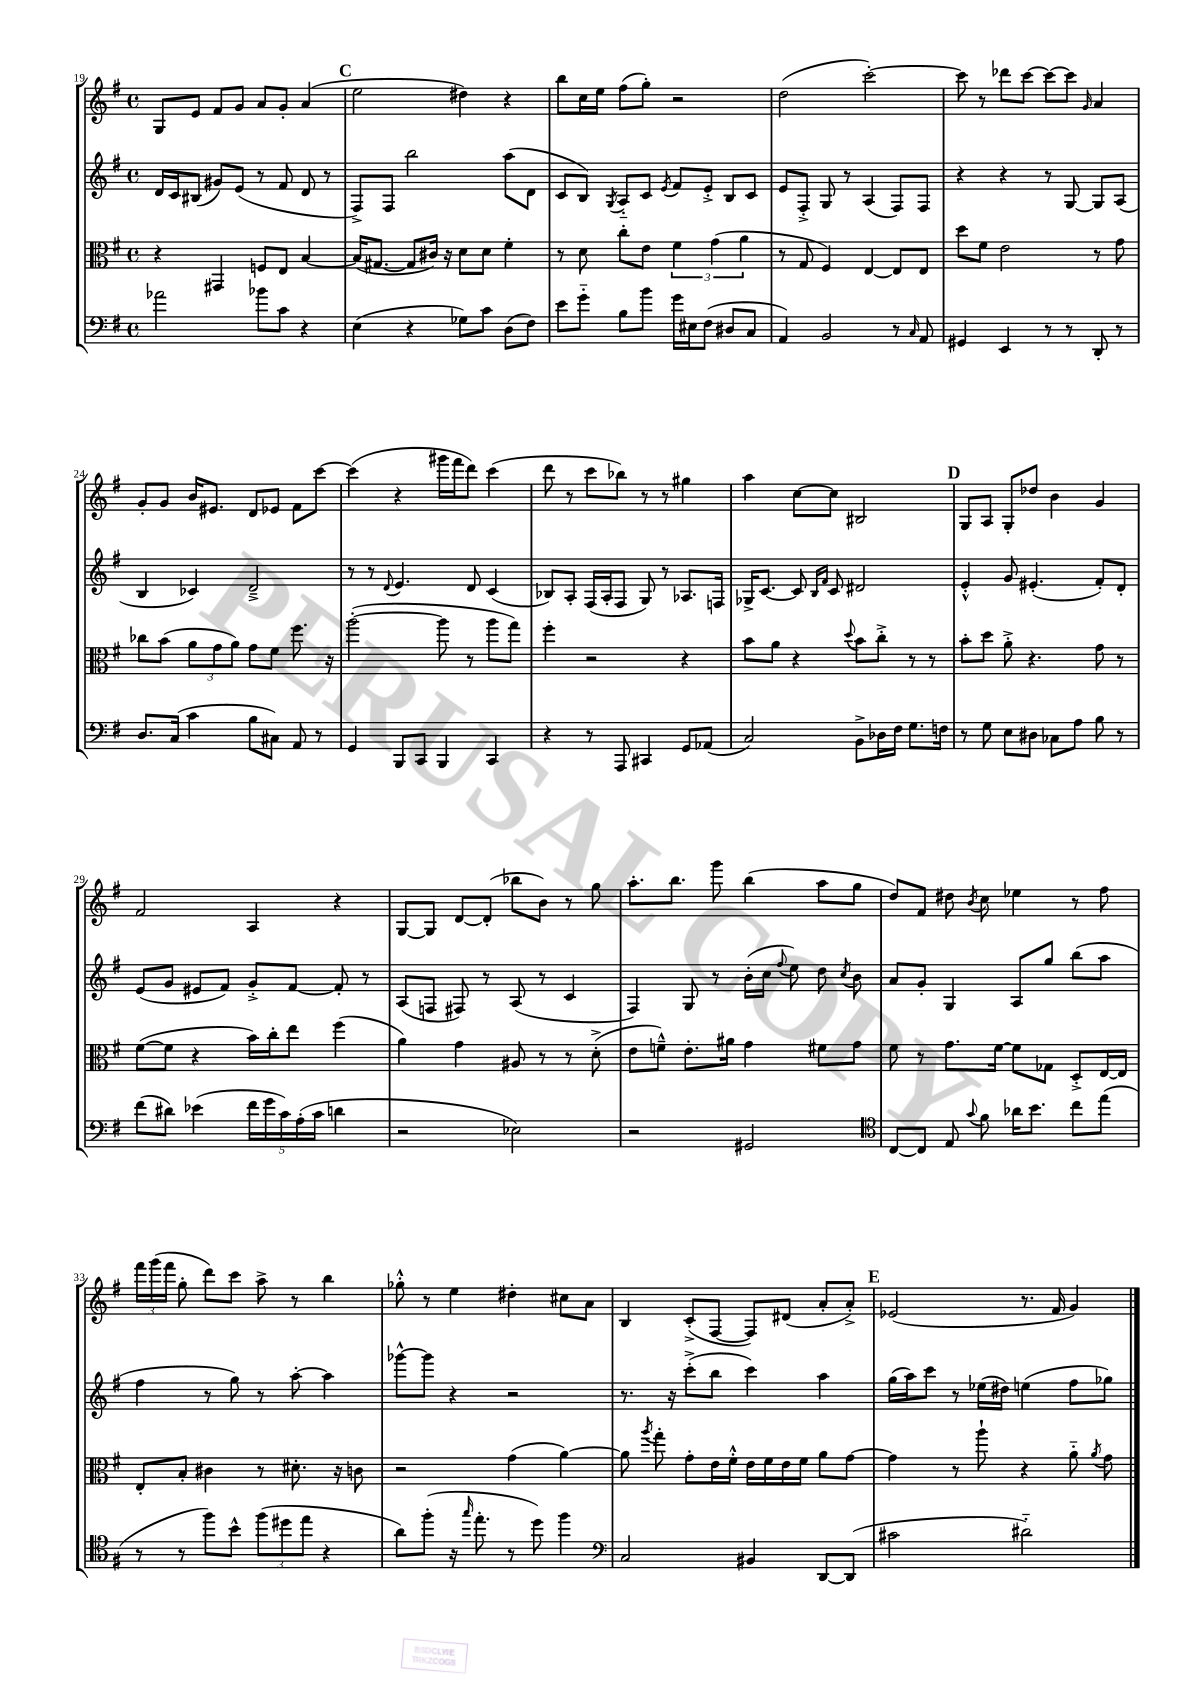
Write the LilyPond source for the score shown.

<<
\new StaffGroup <<
\new Staff = "s0" {
    \clef treble \key g \major \defaultTimeSignature \time 4/4
    \autoBeamOff g8[ e'8] fis'8[ g'8] a'8[ g'8]-. a'4( |
    \mark \markup { \bold "C" } e''2 dis''4) r4 |
    b''8[ c''16 e''16] fis''8[( g''8]-.) r2 |
    d''2( c'''2~-.) |
    c'''8 r8 des'''8[ c'''8]~ c'''8[~ c'''8] \grace { g'16 } a'4 |
    g'8[-. g'8] b'16[ eis'8.] d'8[ ees'8] fis'8[ c'''8]~ |
    c'''4( r4 gis'''16[ fis'''16 d'''8]) c'''4( |
    d'''8 r8 c'''8[ bes''8]) r8 r8 gis''4 |
    a''4 c''8[~ c''8] bis2 |
    \mark \markup { \bold "D" } g8[ a8] g8[-. des''8] b'4 g'4 |
    fis'2 a4 r4 |
    g8[~ g8] d'8[~ d'8]-.( bes''8[ b'8]) r8 g''8 |
    a''8.[-. b''8.] g'''8 b''4( a''8[ g''8] |
    d''8[) fis'8] dis''8 \acciaccatura { b'8 } c''8 ees''4 r8 fis''8 |
    \tuplet 3/2 { fis'''16[ g'''16( fis'''16] } g''8-. d'''8[) c'''8] a''8-> r8 b''4 |
    ges''8-.-^ r8 e''4 dis''4-. cis''8[ a'8] |
    b4 c'8[-.->( fis8]~ fis8[) dis'8]( a'8[-. a'8]-.->) |
    \mark \markup { \bold "E" } ees'2( r8. fis'16 g'4) \bar "|." |
}
\new Staff = "s1" {
    \clef treble \key g \major \defaultTimeSignature \time 4/4
    \autoBeamOff d'16[ c'16 bis8]( gis'8[) e'8]( r8 fis'8 d'8 r8 |
    \mark \markup { \bold "C" } fis8[->) fis8] b''2 a''8[( d'8] |
    c'8[ b8]) \acciaccatura { g8 } a8[-_ c'8] \acciaccatura { e'8 } fis'8[ e'8]-.-> b8[ c'8] |
    e'8[ fis8]-.-> g8 r8 a4( fis8[) fis8] |
    r4 r4 r8 g8~ g8[ a8]( |
    b4 ces'4) d'2---> |
    r8 r8 \appoggiatura { d'8 } e'4. d'8 c'4( |
    bes8[) a8]-. fis16[( a16-. fis8] g8) r8 aes8.[ f16] |
    ges16[-> c'8.]~ c'8 \grace { b16[ fis'16] } c'8 dis'2 |
    \mark \markup { \bold "D" } e'4-.-^ g'8 eis'4.-.( fis'8[-.) d'8]-. |
    e'8[( g'8] eis'8[ fis'8]) g'8[-.-> fis'8]~ fis'8-. r8 |
    a8[( f8] fis8) r8 a8( r8 c'4 |
    fis4) g8 r8 b'16[-.( c''16] \appoggiatura { fis''8 } e''8) d''8 \acciaccatura { c''8 } b'8 |
    a'8[ g'8]-. g4 a8[ g''8] b''8[( a''8] |
    fis''4 r8 g''8) r8 a''8~-. a''4 |
    ges'''8[~-^ ges'''8] r4 r2 |
    r8. r16 c'''8[-.->( b''8] c'''4) a''4 |
    \mark \markup { \bold "E" } g''16[( a''16) c'''8] r8 ees''16[( dis''16]) e''4( fis''8[ ges''8]) \bar "|." |
}
\new Staff = "s2" {
    \clef alto \key g \major \defaultTimeSignature \time 4/4
    \autoBeamOff r4 gis,4 f8[ e8] b4~ |
    \mark \markup { \bold "C" } b16[( gis8.]~ gis8[ cis'16]) r16 d'8[ d'8] fis'4-. |
    r8 d'8 c''8[-. e'8] \tuplet 3/2 { fis'4 g'4( a'4 } |
    r8 g8 fis4) e4~ e8[ e8] |
    d''8[ fis'8] e'2 r8 g'8 |
    ces''8[ b'8]( \tuplet 3/2 { a'8[ g'8 a'8]) } g'8[ fis'8] fis''8. r16 |
    a''2~-.( a''8 r8 a''8[ g''8]) |
    fis''4-. r2 r4 |
    b'8[ a'8] r4 \appoggiatura { d''8 } b'8[ c''8]-.-> r8 r8 |
    \mark \markup { \bold "D" } b'8[-. d''8] a'8-.-> r4. g'8 r8 |
    fis'8[~( fis'8] r4 b'16[) c''16-. e''8] fis''4( |
    a'4) g'4 ais8 r8 r8 d'8-.->( |
    e'8[ f'8]---^) e'8.[-. ais'16] g'4 fis'8[ g'8] |
    fis'8 r8 g'8.[ fis'16]~ fis'8[ ges8] d8[-.-> e16~ e16] |
    e8[-. b8]-. cis'4 r8 dis'8.-. r16 c'8 |
    r2 g'4( a'4~) |
    a'8 \acciaccatura { a''8 } g''8-. g'8[-. e'16 fis'16]-.-^ e'16[ fis'16 e'16 fis'16] a'8[ g'8]~ |
    \mark \markup { \bold "E" } g'4 r8 a''8-! r4 a'8-_ \acciaccatura { a'8 } g'8 \bar "|." |
}
\new Staff = "s3" {
    \clef bass \key g \major \defaultTimeSignature \time 4/4
    \autoBeamOff aes'2 bes'8[ c'8] r4 |
    \mark \markup { \bold "C" } e4( r4 ges8[) c'8] d8[( fis8]) |
    e'8[ g'8]-_ b8[ b'8] g'16[ eis16 fis8]( dis8[ c8] |
    a,4) b,2 r8 \grace { c16 } a,8 |
    gis,4 e,4 r8 r8 d,8-. r8 |
    d8.[ c16]( c'4 b8[ cis8]) a,8 r8 |
    g,4 b,,8[ c,8] b,,4 c,4 |
    r4 r8 a,,8 cis,4 g,8[ aes,8]( |
    c2) b,8[-> des16 fis16] g8.[ f16] |
    \mark \markup { \bold "D" } r8 g8 e8[ dis8] ces8[ a8] b8 r8 |
    fis'8[( dis'8]) ees'4( \tuplet 5/4 { fis'16[ g'16 c'16) a16-.( c'16] } d'4 |
    r2 ees2) |
    r2 gis,2 |
    \clef tenor c8[~ c8] e8 \appoggiatura { g'8 } fis'8 aes'16[ b'8.] c''8[ e''8]( |
    r8 r8 fis''8[) b'8]-^ \tuplet 3/2 { fis''8[( dis''8 e''8] } r4 |
    a'8[) fis''8]-.( r16 \grace { g''16 } e''8.-. r8 d''8) fis''4 |
    \clef bass c2 bis,4 d,8[~ d,8]( |
    \mark \markup { \bold "E" } cis'2 dis'2-_) \bar "|." |
}
>>
>>
\layout { \context { \Score currentBarNumber = #19 } }
